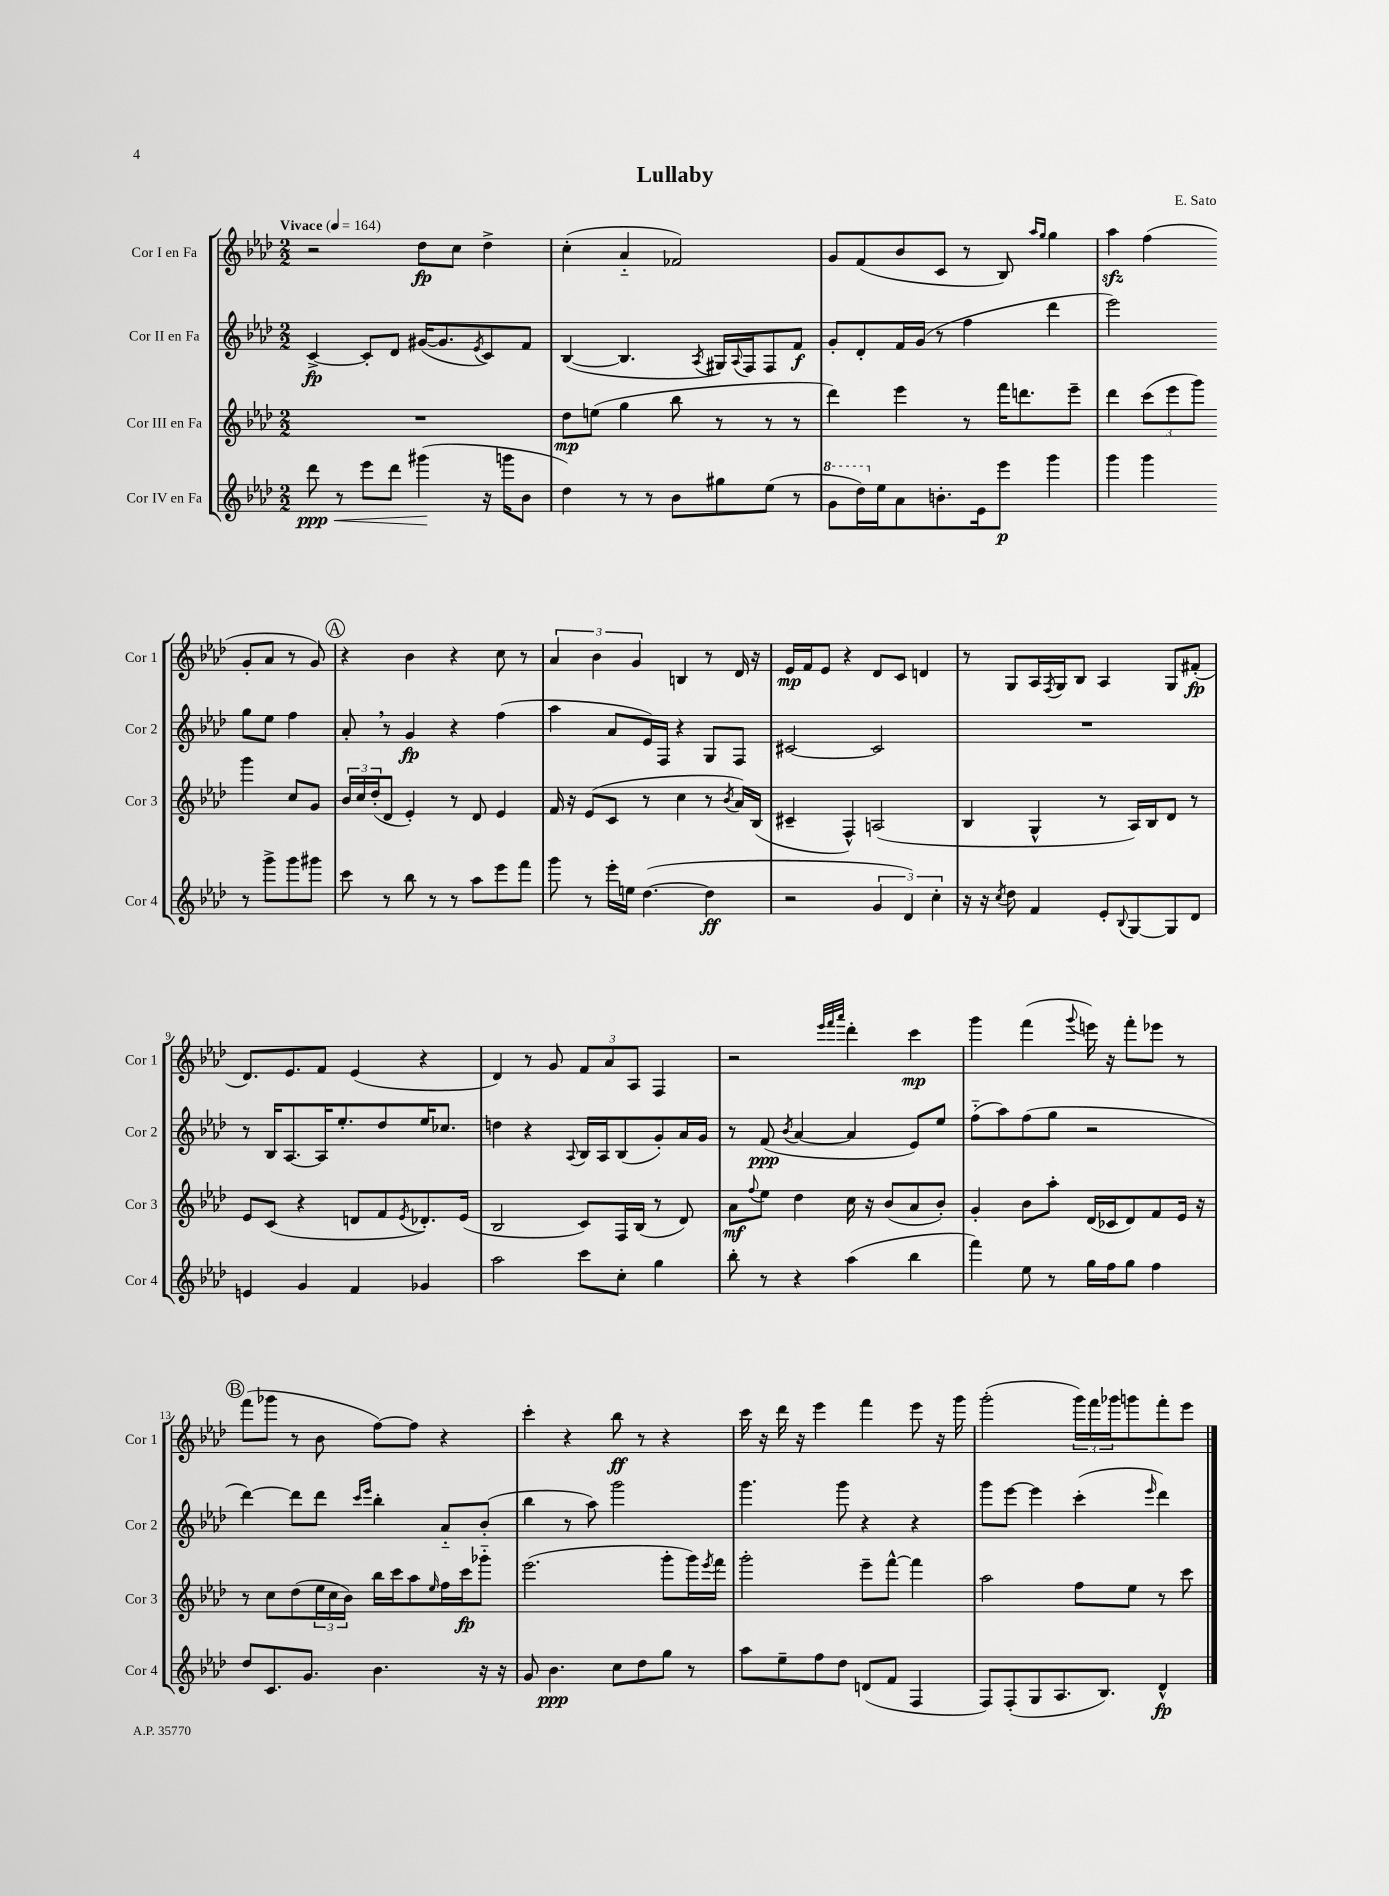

**kern	**kern	**kern	**kern
*staff4	*staff3	*staff2	*staff1
*clefG2	*clefG2	*clefG2	*clefG2
*k[b-e-a-d-]	*k[b-e-a-d-]	*k[b-e-a-d-]	*k[b-e-a-d-]
*M2/2	*M2/2	*M2/2	*M2/2
*MM164	*MM164	*MM164	*MM164
8ddd-\	1r	[4c^/	2r
8r	.	.	.
8eee-\L	.	8c'/]L	.
8ddd-\J	.	8d-/J	.
(4ggg#\	.	([16g#/LK	8dd-\L
.	.	8.g#/]	.
.	.	.	8cc\J
.	.	8qe-/	.
16r	.	8c/)	4dd-^\
16ggg\LK	.	.	.
8b-\J	.	8f/J	.
=	=	=	=
4dd-\)	8dd-\L	([4B-/	(4cc'\
.	(8ee\J	.	.
8r	4gg\	4.B-/]	4a-'~/
8r	.	.	.
8b-\L	8bb-\	.	2f-/)
.	.	8qA-/	.
8gg#\	8r	16G#/LL)	.
.	.	8qqA-/	.
.	.	16F/J	.
(8ee-\J	8r	8F/	.
8r	8r	8f/J	.
=	=	=	=
8gg\L	4ddd-\)	8g'/L	8g/L
16ddd-\L)	.	8d-'/	(8f/
16ee-\J	.	.	.
8a-\	4eee-\	16f/L	8b-/
.	.	(16g/JJ	.
8.b'\	.	8r	8c/J
.	8r	4ff\	8r
16e-\k	.	.	.
8eee-\J	16fff\LK	.	8B-/)
.	8.ddd\	.	.
.	.	.	16qqaa-/LL
.	.	.	16qqgg/JJ
4ggg\	.	4ddd-\	4gg\
.	8eee-~\J	.	.
=	=	=	=
4ggg\	4ddd-\	2eee-\)	4aa-\
4ggg\	(12ccc\L	.	(4ff\
.	12eee-\	.	.
.	12ggg\J)	.	.
8r	4ggg\	8gg\L	8g'/L
8ggg^\L	.	8ee-\J	8a-/J
8ggg\	8cc/L	4ff\	8r
8ggg#\J	8g/J	.	8g/)
=	=	=	=
8ccc\	24b-/LL	8a-'/	4r
.	24cc/	.	.
.	(24dd-'/J	.	.
8r	8d-/J	8r	.
8bb-\	4e-'/)	4g/	4b-\
8r	.	.	.
8r	8r	4r	4r
8aa-\L	8d-/	.	.
8eee-\	4e-/	(4ff\	8cc\
8fff\J	.	.	8r
=	=	=	=
8ggg\	16f/	4aa-\	6a-/
.	16r	.	.
8r	(8e-/L	.	.
.	.	.	6b-\
16eee-'\LL	8c/J	8a-/L	.
16ee\JJ	.	.	.
.	.	.	6g/
([4.dd-\	8r	16e-/L)	.
.	.	16F/JJ	.
.	4cc\	4r	4B/
4dd-\]	8r	8G/L	8r
.	8qb-/	.	.
.	16a-/LL)	8F/J	16d-/
.	(16B-/JJ	.	16r
=	=	=	=
2r	4c#~/	[2c#/	16e-/LL
.	.	.	16f/J
.	.	.	8e-/J
.	4F^^/)	.	4r
6g/	(2A/	2c#/]	8d-/L
.	.	.	8c/J
6d-/)	.	.	.
.	.	.	4d/
6cc'\	.	.	.
=	=	=	=
16r	4B-/	1r	8r
16r	.	.	.
8qcc/	.	.	.
8dd-\	.	.	8G/L
4f/	4G^^/	.	16A-/L
.	.	.	8qF/
.	.	.	16G/J
.	.	.	8B-/J
8e-'/L	8r	.	4A-/
8qqB-/	.	.	.
[8G/	16A-/LL)	.	.
.	16B-/J	.	.
8G/]	8d-/J	.	8G/L
8d-/J	8r	.	(8f#'/J
=	=	=	=
4e/	8e-/L	8r	8.d-/L)
.	(8c/J	16B-/LK	.
.	.	[8.A-/	8.e-/
4g/	4r	.	.
.	.	16A-/]K	8f/J
.	.	8.ee-'/	.
4f/	8d/L	.	(4e-/
.	8f/	8dd-/	.
.	8qe-/	.	.
4g-/	8.d-'/)	16ee-/K	4r
.	.	8.cc-/J	.
.	(16e-/Jk	.	.
=	=	=	=
2aa-\	2B-/	4dd\	4d-/)
.	.	4r	8r
.	.	.	8g/
.	.	8qqA-/	.
8ccc\L	8c/L)	16B-/LL	12f/L
.	.	16A-/J	.
.	.	.	12a-/
8cc'\J	16F/L	(8B-/	.
.	.	.	12A-/J
.	(16B-/JJ	.	.
4gg\	8r	8g'/)	4F/
.	8d-/)	16a-/L	.
.	.	16g/JJ	.
=	=	=	=
8bb-'\	8a-\L	8r	2r
.	8qqff/	.	.
8r	8ee-\J	(8f/	.
.	.	8qb-/	.
4r	4dd-\	[4a-/	.
.	.	.	32qqeee-/LLL
.	.	.	32qqfff/
.	.	.	32qqaaa-/JJJ
(4aa-\	16cc\	4a-/]	4ddd-'\
.	16r	.	.
.	(8b-/L	.	.
4bb-\	8a-/	8e-/L)	4ccc\
.	8b-'/J)	8ee-/J	.
=	=	=	=
4fff\)	4g'/	(8ff'~\L	4ggg\
.	.	8aa-\)	.
8ee-\	8b-\L	(8ff\	(4fff\
8r	8aa-'\J	8gg\J	.
.	.	.	8qqggg/
16gg\LL	(16d-/LL	2r	16eee\)
16ff\J	16c-/J	.	16r
8gg\J	8d-/)	.	8fff'\L
4ff\	8f/	.	8eee-\J
.	16e-/Jk	.	8r
.	16r	.	.
=	=	=	=
8dd-/L	8r	[4ddd-\)	(8fff\L
8.c/	8cc\L	.	8ggg-\J
.	(8dd-\	8ddd-\]L	8r
8.g/J	.	.	.
.	24ee-\L	8ddd-\J	8b-\
.	24cc\	.	.
.	24b-\JJ)	.	.
.	.	16qqccc/LL	.
.	.	16qqeee-/JJ	.
4.b-\	16bb-\LL	4bb-'\	[8ff\L)
.	16ccc\J	.	.
.	8aa-\	.	8ff\]J
.	16qqee-/	.	.
.	16ff\L	8a-'~/L	4r
.	16ccc\J	.	.
16r	8ggg-'~\J	(8b-'/J	.
16r	.	.	.
=	=	=	=
8g/	(2.eee-\	4bb-\	4ccc'\
4.b-\	.	.	.
.	.	8r	4r
.	.	8aa-\)	.
8cc\L	.	2ggg\	8bb-\
8dd-\	.	.	8r
8gg\J	8ggg'\L	.	4r
8r	16ggg\L)	.	.
.	8qeee-/	.	.
.	16fff\JJ	.	.
=	=	=	=
8aa-\L	2ggg'\	4.ggg\	16ccc\
.	.	.	16r
8ee-~\	.	.	16ddd-\
.	.	.	16r
8ff\	.	.	4eee-\
8dd-\J	.	8ggg\	.
(8d/L	8eee-~\L	4r	4fff\
8f/J	[8fff^^\J	.	.
4F/	4fff\]	4r	8eee-\
.	.	.	16r
.	.	.	16ggg\
=	=	=	=
8F/L)	2aa-\	8ggg\L	(2ggg'\
(8F'/	.	[8eee-\J	.
8G/	.	4eee-\]	.
8.A-/	.	.	.
.	8ff\L	(4ccc'\	24ggg\LL)
.	.	.	24fff\
8.B-/J)	.	.	.
.	.	.	24ggg-\J
.	8ee-\J	.	8ggg\
.	.	16qqeee-/	.
4d-^^/	8r	4ddd-\)	8fff'\
.	8ccc\	.	8eee-\J
==	==	==	==
*-	*-	*-	*-
